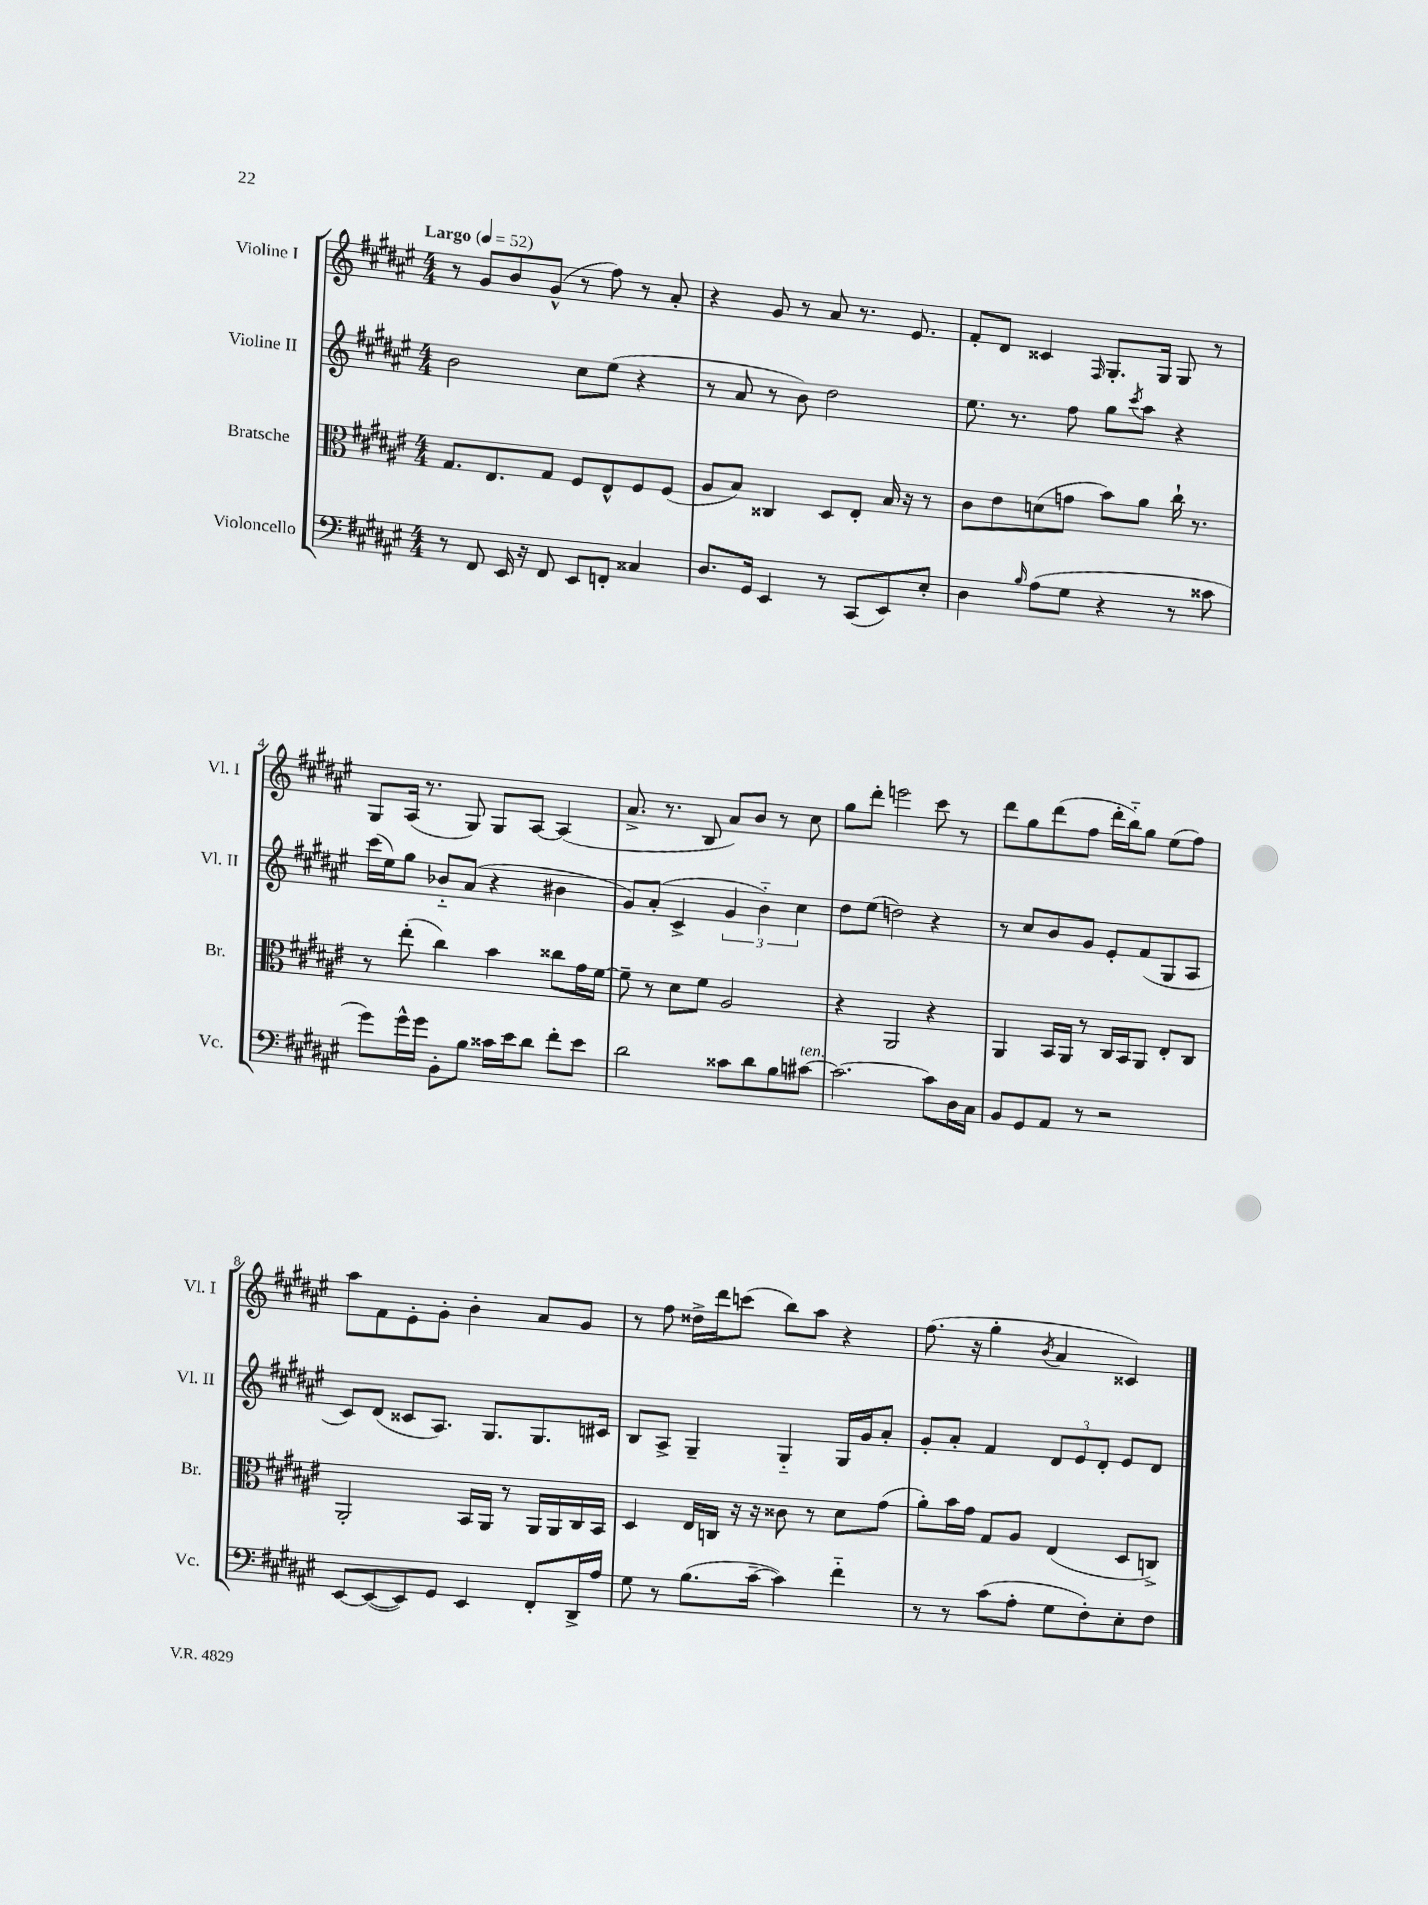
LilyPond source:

<<
\new StaffGroup <<
\new Staff = "s0" \with { instrumentName = "Violine I" shortInstrumentName = "Vl. I" } {
    \clef treble \key fis \major \numericTimeSignature \time 4/4 \tempo "Largo" 4 = 52
    r8 gis'8 b'8 gis'8-^( r8 fis''8) r8 ais'8-. |
    r4 gis'8 r8 ais'8 r8. eis'8. |
    fis'8-. dis'8 cisis'4 \grace { fis16 } gis8.-. gis16 gis8 r8 |
    gis8 ais16( r8. gis8) gis8 ais8~ ais4( |
    ais'8.-> r8. b8 ais'8) b'8 r8 cis''8 |
    gis''8 dis'''8-. e'''2 cis'''8 r8 |
    dis'''8 gis''8 dis'''8( fis''8 dis'''16-. b''16-_) gis''8 eis''8( fis''8) |
    ais''8 fis'8 eis'8-. gis'8-. b'4-. ais'8 gis'8 |
    r8 fis''8 disis''16-> dis'''16 c'''8( b''8) ais''8 r4 |
    fis''8.( r16 gis''4-. \acciaccatura { b'8 } ais'4 cisis'4) \bar "|." |
}
\new Staff = "s1" \with { instrumentName = "Violine II" shortInstrumentName = "Vl. II" } {
    \clef treble \key fis \major \numericTimeSignature \time 4/4
    b'2 cis''8 eis''8( r4 |
    r8 ais'8 r8 b'8) dis''2 |
    eis''8. r8. fis''8 gis''8 \acciaccatura { cis'''8 } ais''8 r4 |
    cis'''16( eis''16) gis''8 bes'8-_ ais'8( r4 bis'4 |
    gis'8) ais'8-.( cis'4-> \tuplet 3/2 { gis'4 b'4-_) cis''4 } |
    dis''8 eis''8( d''2) r4 |
    r8 cis''8 b'8 gis'8 eis'8-. fis'8( gis8 ais8 |
    cis'8) dis'8( cisis'8 ais8.) gis8. gis8. cis'16 |
    b8 ais8-> gis4-- gis4-_ gis16 gis'16 ais'8-. |
    gis'8-. ais'8-. fis'4 \tuplet 3/2 { dis'8 eis'8 dis'8-. } eis'8 dis'8 \bar "|." |
}
\new Staff = "s2" \with { instrumentName = "Bratsche" shortInstrumentName = "Br." } {
    \clef alto \key fis \major \numericTimeSignature \time 4/4
    gis8. eis8. gis8 fis8 eis8-^ fis8 fis8( |
    ais8 b8) cisis4 dis8 eis8-. b16 r16 r8 |
    cis'8 eis'8 d'8( g'8 b'8) ais'8 cis''16-! r8. |
    r8 eis''8-.( cis''4) b'4 cisis''8 gis'16 fis'16~ |
    fis'8-- r8 dis'8 fis'8 ais2 |
    r4 ais,2 r4 |
    ais,4 b,16 ais,16 r8 cis16 b,16 ais,8 eis8-. cis8 |
    ais,2-. b,16 ais,16 r8 ais,16 ais,16 cis16 b,16 |
    dis4 eis16 c16 r16 r16 cisis'8 r8 dis'8 gis'8( |
    ais'8-.) b'16 gis'16 gis8 ais8 eis4( dis8 c8->) \bar "|." |
}
\new Staff = "s3" \with { instrumentName = "Violoncello" shortInstrumentName = "Vc." } {
    \clef bass \key fis \major \numericTimeSignature \time 4/4
    r8 fis,8 eis,16 r16 fis,8 eis,8 f,8-. cisis4 |
    dis8. gis,16 eis,4 r8 cis,8( eis,8) eis8-. |
    dis4 \grace { b16 } ais8( gis8 r4 r8 cisis'8 |
    gis'8) gis'16-^ gis'16 b,8-. b8 cisis'16 eis'16 dis'8 fis'8-. eis'8 |
    dis'2 cisis'8 dis'8 b8 cis'8~^\markup { \italic "ten." } |
    cis'2.~ cis'8 dis16 cis16 |
    b,8 gis,8 ais,8 r8 r2 |
    eis,8~ eis,8~( eis,8) gis,8 eis,4 fis,8-. dis,16-> ais16 |
    gis8 r8 b8.( cis'16~-- cis'4) fis'4-_ |
    r8 r8 cis'8( ais8-. gis8 fis8-.) eis8-. fis8 \bar "|." |
}
>>
>>
